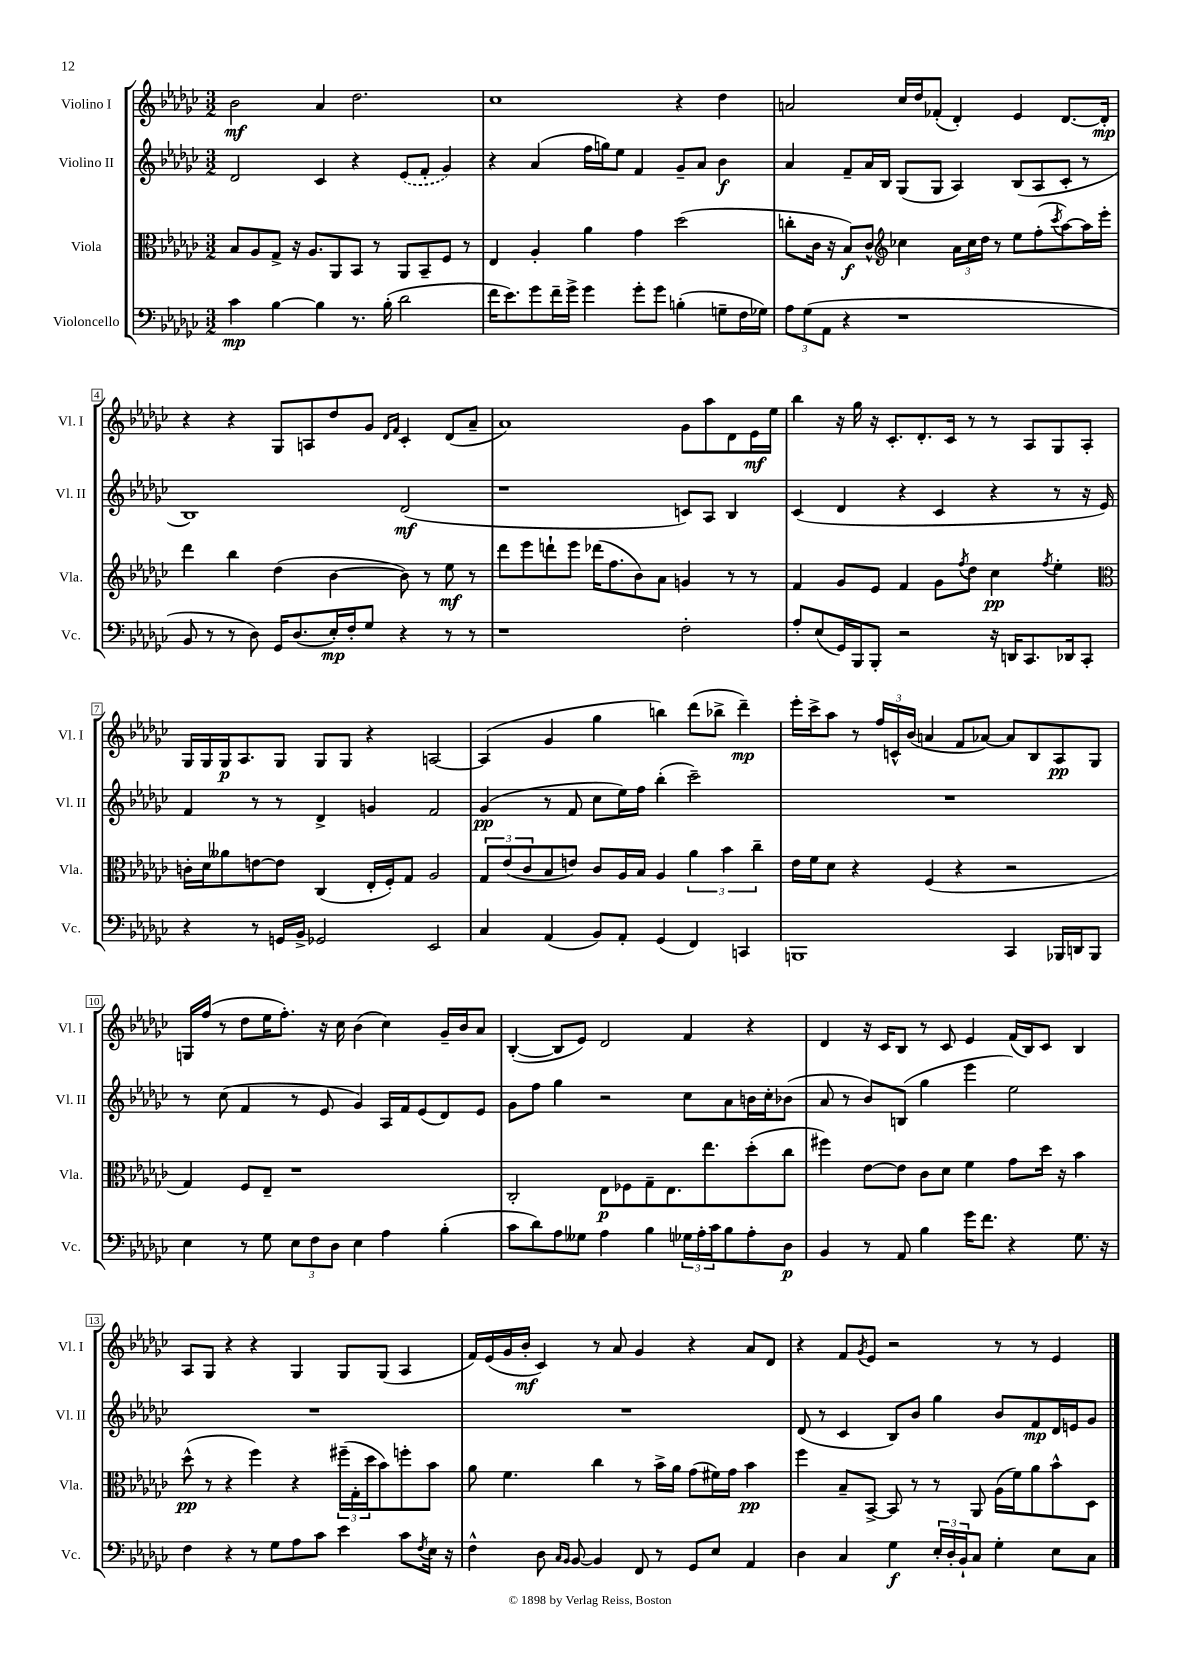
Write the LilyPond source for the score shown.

<<
\new StaffGroup <<
\new Staff = "s0" \with { instrumentName = "Violino I" shortInstrumentName = "Vl. I" } {
    \clef treble \key ges \major \numericTimeSignature \time 3/2
    bes'2\mf aes'4 des''2. |
    ces''1 r4 des''4 |
    a'2 ces''16 des''16 fes'8-.( des'4-.) ees'4 des'8.~ des'16-.\mp |
    r4 r4 ges8 a8 des''8 ges'8 \grace { des'16 f'16 } ces'4-. des'8( aes'8-- |
    aes'1) ges'8 aes''8 des'8 ees'16\mf ees''16 |
    bes''4 r16 ges''16 r16 ces'8.-. des'8.-. ces'16 r8 r8 aes8 ges8 aes8-. |
    ges16 ges16 ges16\p aes8. ges8 ges8 ges8 r4 a2~ |
    a4( ges'4 ges''4 b''4) des'''8( bes''8-> des'''4--\mp) |
    ees'''16-. ces'''16-> aes''8 r8 \tuplet 3/2 { f''16 c'16-^ bes'16( } a'4 f'8 aes'8~) aes'8 bes8 aes8\pp ges8 |
    g16 f''16( r8 des''8 ees''16 f''8.-.) r16 ces''16 bes'4( ces''4) ges'16-- bes'16 aes'8 |
    bes4~-.( bes8 ees'8) des'2 f'4 r4 |
    des'4 r16 ces'16 bes8 r8 ces'8 ees'4 f'16( bes16) ces'8 bes4 |
    aes8 ges8 r4 r4 ges4 ges8 ges8( aes4 |
    f'16) ees'16( ges'16 bes'16-.\mf ces'4) r8 aes'8 ges'4 r4 aes'8 des'8 |
    r4 f'8 \acciaccatura { ges'8 } ees'8 r2 r8 r8 ees'4 \bar "|." |
}
\new Staff = "s1" \with { instrumentName = "Violino II" shortInstrumentName = "Vl. II" } {
    \clef treble \key ges \major \numericTimeSignature \time 3/2
    des'2 ces'4 r4 \once \slurDashed ees'8( f'8-. ges'4) |
    r4 aes'4( f''16 g''16) ees''8 f'4 ges'8-- aes'8 bes'4\f |
    aes'4 f'8-- aes'16 bes16 ges8( ges8 aes4) bes8( aes8 ces'8-. r8 |
    bes1) des'2\mf( |
    r1 c'8) aes8 bes4 |
    ces'4( des'4 r4 ces'4 r4 r8 r16 ees'16) |
    f'4 r8 r8 des'4-> g'4 f'2 |
    ges'4\pp( r8 f'8 ces''8 ees''16) f''16 bes''4-.( ces'''2--) |
    R1. |
    r8 ces''8( f'4 r8 ees'8 ges'4) aes16 f'16 ees'8( des'8) ees'8 |
    ges'8 f''8 ges''4 r2 ces''8 aes'8 b'16 ces''16-. bes'8( |
    aes'8 r8 bes'8) b8( ges''4 ees'''4 ees''2) |
    R1. |
    R1. |
    des'8( r8 ces'4 bes8) bes'8 ges''4 bes'8 f'8\mp des'16 e'16 ges'8 \bar "|." |
}
\new Staff = "s2" \with { instrumentName = "Viola" shortInstrumentName = "Vla." } {
    \clef alto \key ges \major \numericTimeSignature \time 3/2
    bes8 aes8 ges8-> r16 aes8. aes,8 bes,8 r8 aes,8 bes,8-- f8 r8 |
    ees4 aes4-. aes'4 ges'4 des''2( |
    c''8-. ces'16 r16 bes8\f) ces'8-^ \clef treble ces''4 \tuplet 3/2 { aes'16 ces''16 des''16 } r8 ees''8 f''8-.( \acciaccatura { ces'''8 } aes''8~) aes''16 ees'''16-. |
    des'''4 bes''4 des''4( bes'4~ bes'8) r8 ees''8\mf r8 |
    des'''8 ees'''8 d'''8-! ees'''8 des'''16( f''8. bes'8) aes'8 g'4 r8 r8 |
    f'4 ges'8 ees'8 f'4 ges'8 \acciaccatura { f''8 } des''8 ces''4\pp \acciaccatura { f''8 } ees''4-. |
    \clef alto c'16-. des'16 aeses'8 e'8~ e'8 ces4( ees16-. f16-.) ges8 aes2 |
    \tuplet 3/2 { ges8 ees'8( ces'8 } bes8 e'8) ces'8 aes16 bes16 aes4 \tuplet 3/2 { aes'4 bes'4 ces''4-- } |
    ees'16 f'16 des'8 r4 f4( r4 r2 |
    ges4) f8 ees8-- r1 |
    ces2-. ees8\p fes8 ges8-- ees8. ees''8. des''8-.( ces''8 |
    fis''4) ees'8~ ees'8 ces'8 des'8 f'4 ges'8 des''16 r16 bes'4 |
    des''8-^\pp( r8 r4 f''4) r4 \tuplet 3/2 { fis''16--( ges16-. des''16 } bes'8) f''8-. bes'8 |
    aes'8 f'4. ces''4 r8 bes'16-> aes'16 ges'8( fis'16) ges'16 bes'4\pp |
    f''4 bes8-- bes,8~-> bes,8 r8 r8 aes,8 aes16( f'16) aes'8 bes'8-^ des8 \bar "|." |
}
\new Staff = "s3" \with { instrumentName = "Violoncello" shortInstrumentName = "Vc." } {
    \clef bass \key ges \major \numericTimeSignature \time 3/2
    ces'4\mp bes4~ bes4 r8. bes16-.( des'2 |
    f'16 ees'8.) ges'8 f'16-- ges'16-> ges'4 ges'8-. ges'8 b4-.( g8-- f16 ges16) |
    \tuplet 3/2 { aes8 ges8( aes,8 } r4 r1 |
    bes,8 r8 r8 des8) ges,16 des8.( ees16-.\mp) f16-. ges8 r4 r8 r8 |
    r1 f2-. |
    aes8-. ees8( ges,16) bes,,16 bes,,8-. r2 r16 d,16 ces,8. des,16 ces,8-. |
    r4 r8 g,16 bes,16-> ges,2 ees,2 |
    ces4 aes,4( bes,8) aes,8-. ges,4( f,4) c,4 |
    b,,1 ces,4 bes,,16 d,16 bes,,8 |
    ees4 r8 ges8 \tuplet 3/2 { ees8 f8 des8 } ees4 aes4 bes4-.( |
    ces'8 des'8) aes8 geses8 aes4 bes4 \tuplet 3/2 { ges16 aes16-. ces'16 } bes8 aes8-. des8\p |
    bes,4 r8 aes,8 bes4 ges'16 f'8. r4 ges8. r16 |
    f4 r4 r8 ges8 aes8 ces'8 ees'4 ces'8 \acciaccatura { f8 } ees16 r16 |
    f4-^ des8 \grace { ces16 bes,16 } bes,8~ bes,4 f,8 r8 ges,8 ees8 aes,4 |
    des4 ces4 ges4\f \tuplet 3/2 { ees16-. des16-. bes,16-! } ces8 ges4-. ees8 ces8 \bar "|." |
}
>>
>>
\layout { \context { \Score \override BarNumber.stencil = #(make-stencil-boxer 0.1 0.3 ly:text-interface::print) } }
